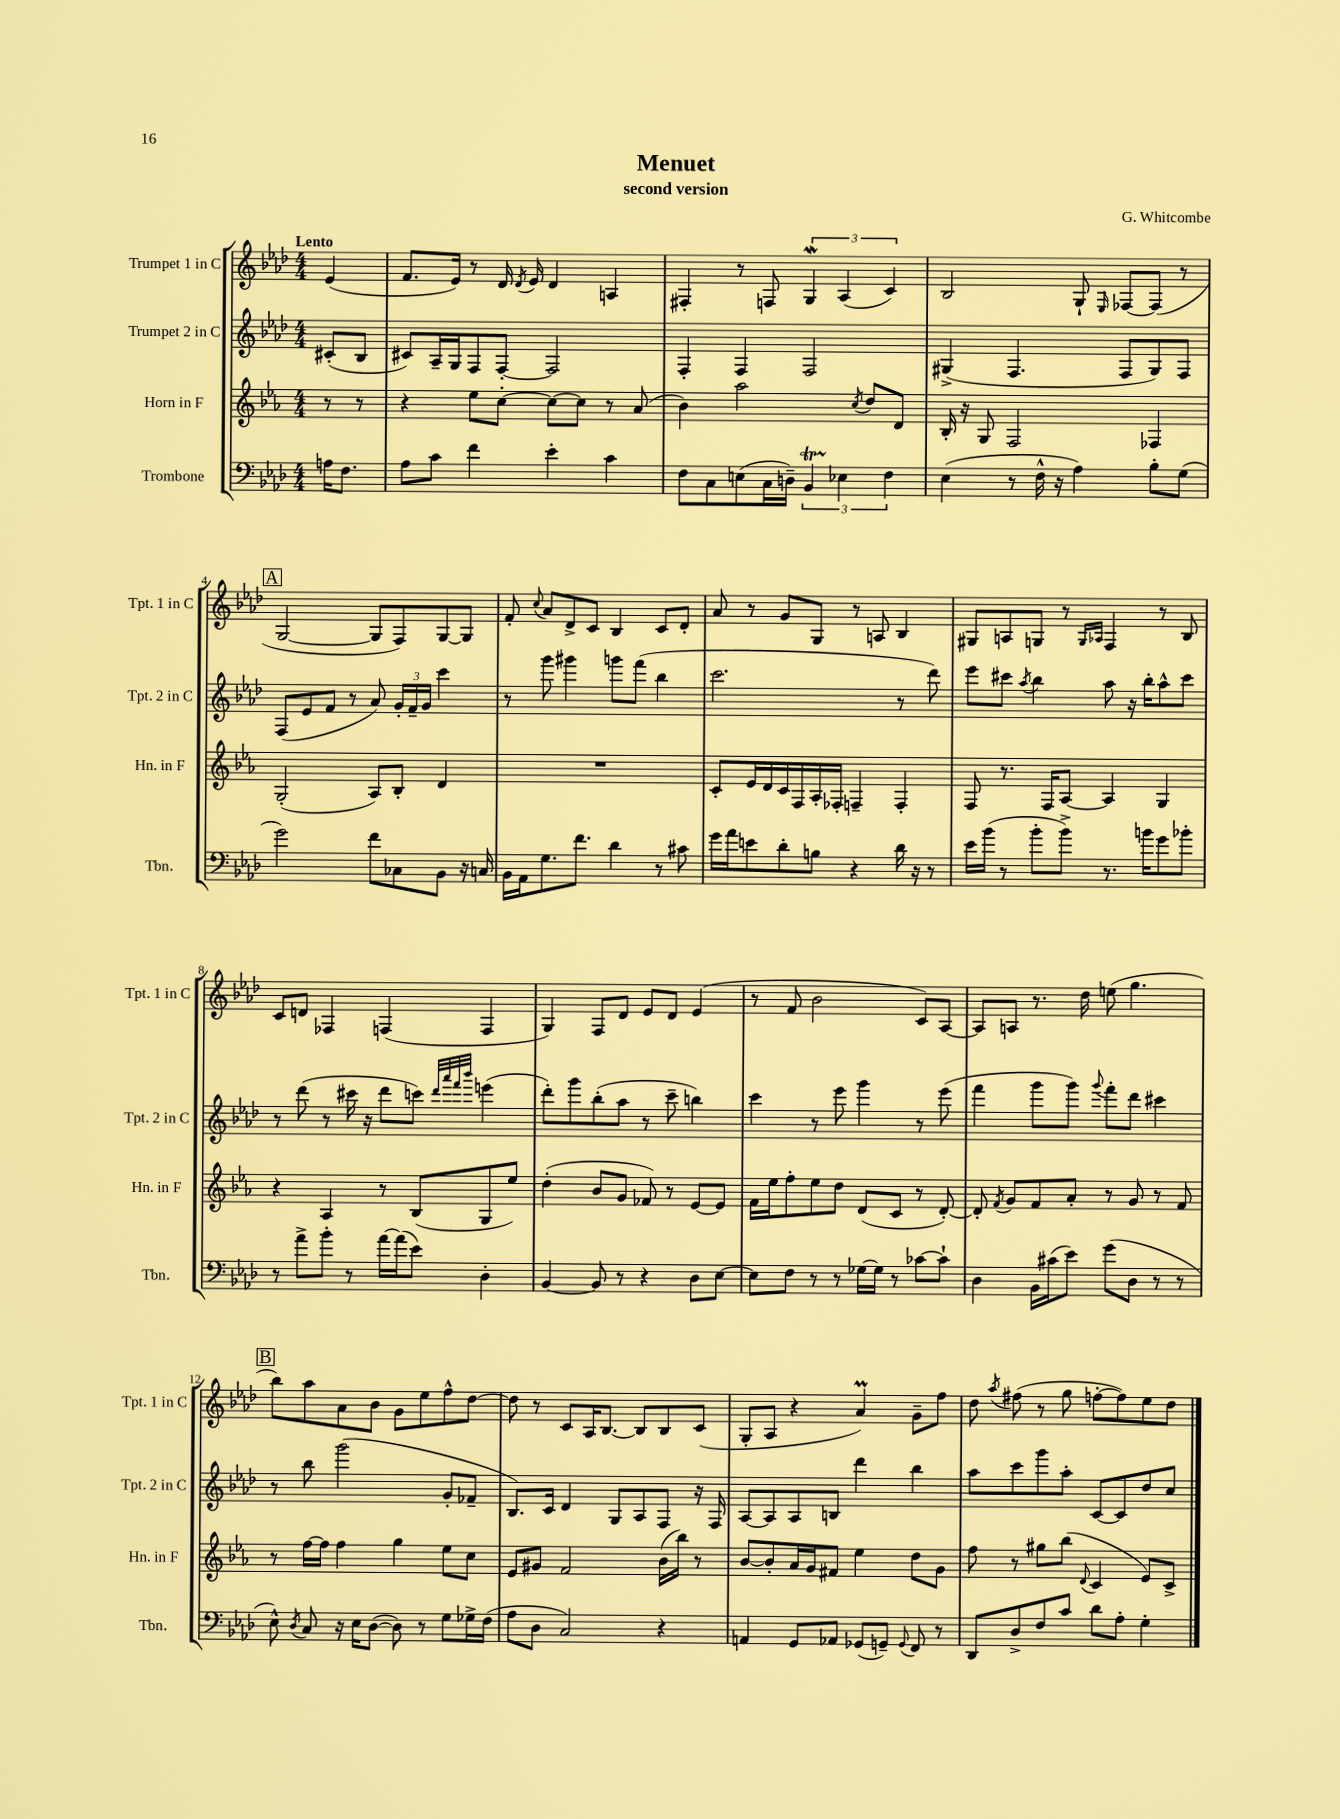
\header { title = "Menuet" composer = "G. Whitcombe" subtitle = "second version" }
<<
\new StaffGroup <<
\new Staff = "s0" \with { instrumentName = "Trumpet 1 in C" shortInstrumentName = "Tpt. 1 in C" } {
    \clef treble \key aes \major \numericTimeSignature \time 4/4 \partial 4 \tempo "Lento"
    \autoBeamOff ees'4( |
    f'8.[ ees'16]) r8 des'16 \acciaccatura { des'8 } ees'16 des'4 a4 |
    fis4-. r8 f8 \tuplet 3/2 { g4\mordent aes4( c'4) } |
    bes2 g8-! \grace { ees16 } fes8[~ fes8]( r8 |
    \mark \markup { \box "A" } g2~ g8[ f8) g8~ g8] |
    f'8-. \appoggiatura { c''8 } aes'8[ des'8-> c'8] bes4 c'8[ des'8]-. |
    aes'8 r8 g'8[ g8] r8 a8 bes4 |
    gis8[ a8 g8] r8 \grace { g16[ aes16] } f4 r8 bes8 |
    c'8[ d'8] fes4 f4( f4 |
    g4) f8[ des'8] ees'8[ des'8] ees'4( |
    r8 f'8 bes'2 c'8[) aes8]~ |
    aes8[ a8] r8. des''16 e''8( g''4. |
    \mark \markup { \box "B" } bes''8[) aes''8 aes'8 bes'8] g'8[ ees''8 f''8-^ des''8]~ |
    des''8 r8 c'8[ aes16 bes8.]~ bes8[ bes8 c'8]( |
    g8[-. aes8] r4 aes'4\prall) g'8[-- f''8] |
    des''8 \acciaccatura { aes''8 } fis''8( r8 g''8 f''8[~-. f''8) ees''8 des''8] \bar "|." |
}
\new Staff = "s1" \with { instrumentName = "Trumpet 2 in C" shortInstrumentName = "Tpt. 2 in C" } {
    \clef treble \key aes \major \numericTimeSignature \time 4/4 \partial 4
    \autoBeamOff cis'8[-.( bes8] |
    cis'8[) aes16-- g16 f8 f8]~-. f2 |
    f4-. f4 f2 |
    gis4->( f4. f8[ gis8) f8] |
    \mark \markup { \box "A" } f8[( ees'8 f'8] r8 aes'8) \tuplet 3/2 { g'16[-. f'16-- g'16] } c'''4 |
    r8 g'''8 gis'''4 g'''8[ f'''8]( bes''4 |
    c'''2. r8 des'''8) |
    ees'''8[ cis'''8] \acciaccatura { aes''8 } bes''4 aes''8 r16 bes''16[-. aes''8-^ cis'''8] |
    r8 des'''8( r8 cis'''16 r16 des'''8[ c'''8]) \grace { des'''32[ aes'''32 f'''32 bes'''32] } e'''4( |
    des'''8[-.) g'''8 bes''8-.( aes''8] r8 c'''8-- b''4) |
    c'''4 r8 ees'''8 g'''4 r8 ees'''8( |
    f'''4 g'''8[ g'''8]) \appoggiatura { g'''8 } f'''8[-. des'''8] cis'''4 |
    \mark \markup { \box "B" } r8 bes''8 g'''2( g'8[-. fes'8]-- |
    bes8.[) c'16] des'4 g8[ aes8 f8] r16 f16 |
    aes8[~ aes8 aes8 b8] des'''4 bes''4 |
    aes''8[ c'''8 g'''8 aes''8]-. c'8[~ c'8 des''8 c''8] \bar "|." |
}
\new Staff = "s2" \with { instrumentName = "Horn in F" shortInstrumentName = "Hn. in F" } {
    \clef treble \key ees \major \numericTimeSignature \time 4/4 \partial 4
    \autoBeamOff r8 r8 |
    r4 ees''8[ c''8]~-. c''8[~ c''8] r8 aes'8( |
    bes'4) aes''2 \acciaccatura { c''8 } d''8[ d'8] |
    bes16-. r16 g8 f2 fes4 |
    \mark \markup { \box "A" } g2-.( aes8[) bes8]-. d'4 |
    R1 |
    c'8[-. ees'16 d'16 c'16 f16 aes16-. fes16]-. f4-- f4-. |
    f8 r8. f16[ aes8]~ aes4 g4 |
    r4 aes4 r8 bes8[( g8 ees''8]) |
    d''4-.( bes'8[ g'8] fes'8) r8 ees'8[~ ees'8] |
    f'16[ ees''16 f''8-. ees''8 d''8] d'8[( c'8] r8 d'8~-.) |
    d'8-. \acciaccatura { f'8 } g'8[ f'8 aes'8]-. r8 g'8 r8 f'8 |
    \mark \markup { \box "B" } r8 f''16[~ f''16] f''4 g''4 ees''8[ c''8] |
    ees'8[ gis'8] f'2 bes'16[( bes''16]) r8 |
    bes'8[~ bes'8-. aes'16 g'16 fis'8] ees''4 d''8[ g'8] |
    f''8 r8 gis''8[ bes''8]( \appoggiatura { d'8 } c'4 ees'8[) c'8]-> \bar "|." |
}
\new Staff = "s3" \with { instrumentName = "Trombone" shortInstrumentName = "Tbn." } {
    \clef bass \key aes \major \numericTimeSignature \time 4/4 \partial 4
    \autoBeamOff a16[ f8.] |
    aes8[ c'8] f'4 ees'4-. c'4 |
    f8[ c8 e8( c16 d16]--) \tuplet 3/2 { bes,4\startTrillSpan ees4\stopTrillSpan f4 } |
    ees4( r8 f16-^ r16 aes4) bes8[-. g8]( |
    \mark \markup { \box "A" } g'2) f'8[ ces8 bes,8] r16 c16 |
    bes,16[ aes,16 g8. f'8.] des'4 r8 cis'8 |
    g'16[ aes'16 e'8 des'8-. b8] r4 des'16 r16 r8 |
    ees'16[ bes'16]( r8 bes'8[-. bes'8]->) r8. b'16[ g'8 bes'8]-. |
    r8 aes'8[-> bes'8]-. r8 aes'16[~ aes'16( ees'8]) des4-. |
    bes,4~ bes,8 r8 r4 des8[ ees8]~ |
    ees8[ f8] r8 r8 ges16[~ ges16] r8 ces'8[~ ces'8]-! |
    des4 bes,16[ cis'16( ees'8]) g'8[( des8] r8 r8 |
    \mark \markup { \box "B" } ees8-^) \acciaccatura { des8 } c8 r16 ees16[ des8]~( des8) r8 g8[ ges16-> f16]( |
    aes8[ des8] c2) r4 |
    a,4 g,8[ aes,8] ges,8[( g,8]--) \appoggiatura { g,8 } f,8 r8 |
    des,8[ des8-> f8 c'8] des'8[ aes8]-. g4-. \bar "|." |
}
>>
>>
